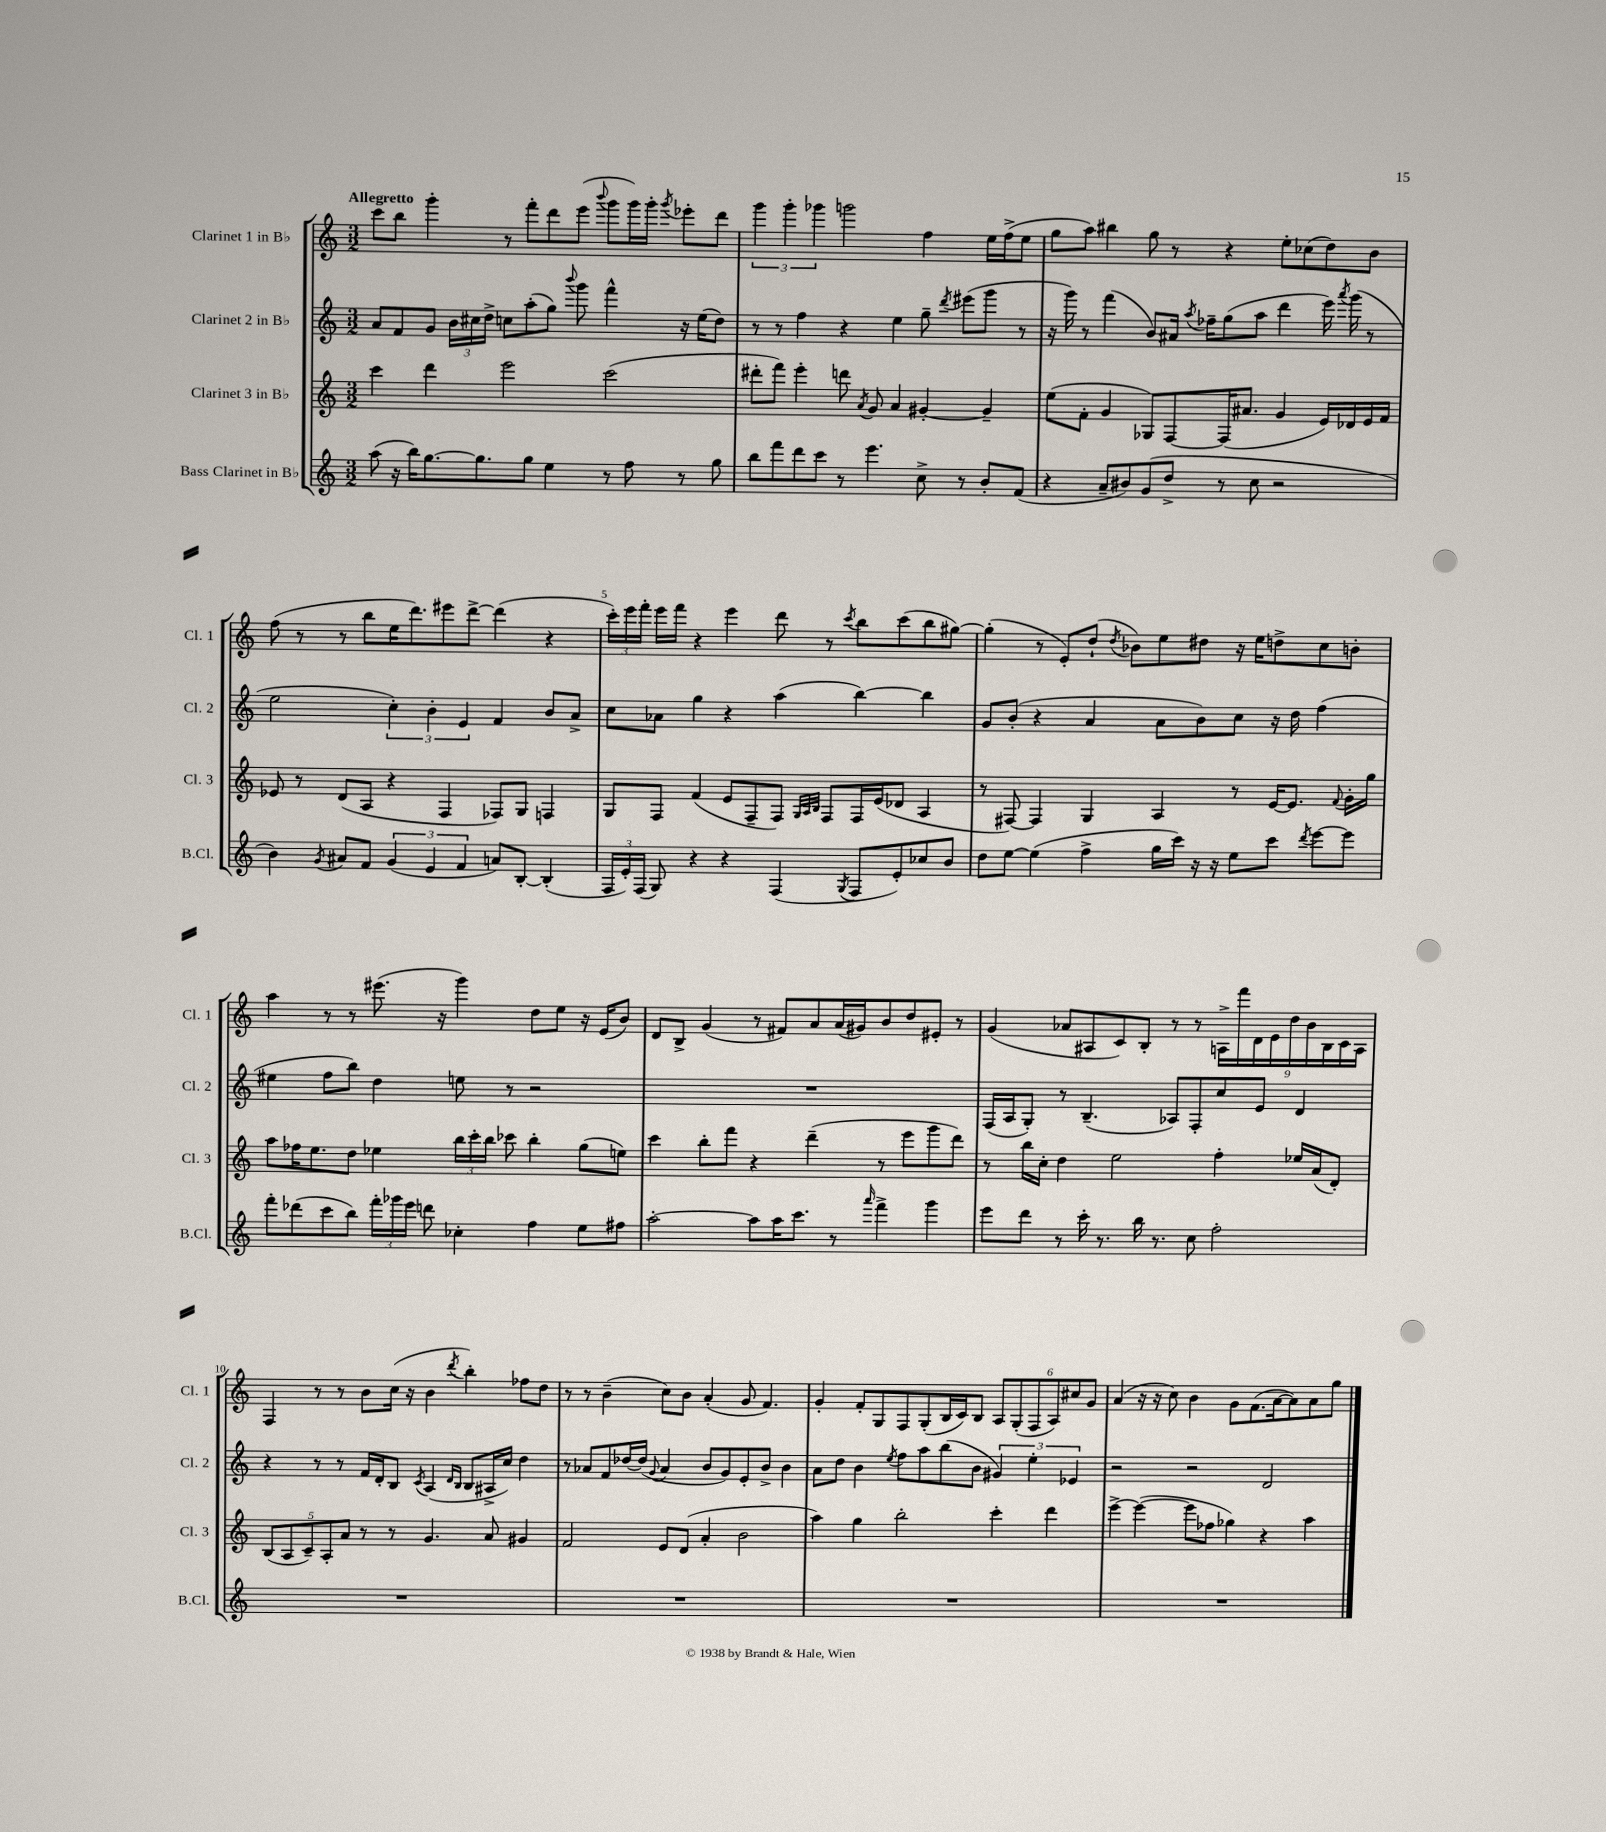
<<
\new StaffGroup <<
\new Staff = "s0" \with { instrumentName = "Clarinet 1 in Bb" shortInstrumentName = "Cl. 1" } {
    \clef treble \key c \major \numericTimeSignature \time 3/2 \tempo "Allegretto"
    \autoBeamOff c'''8[ b''8] g'''4-. r8 f'''8[-. d'''8 e'''8]( \appoggiatura { b'''8 } g'''8[ g'''16) g'''16]-. \acciaccatura { g'''8 } ees'''8[-. d'''8] |
    \tuplet 3/2 { g'''4 g'''4-. ges'''4 } g'''2 f''4 e''16[ f''16->( e''8] |
    g''8[ a''8]) bis''4 g''8 r8 r4 e''8[-. ces''8( d''8) b'8] |
    f''8( r8 r8 b''8[ e''16 d'''8.) eis'''8 d'''8]~-> d'''4( r4 |
    \tuplet 3/2 { c'''16[-.) e'''16 f'''16]-. } e'''16[ f'''16] r4 e'''4 d'''8 r8 \acciaccatura { c'''8 } b''8[ c'''8( b''8 gis''8]~) |
    gis''4-.( r8 e'8[-.) d''8]-!( \acciaccatura { d''8 } bes'8[) e''8 dis''8] r16 e''16[ d''8-> c''8 b'8]-. |
    a''4 r8 r8 eis'''8.( r16 g'''4) d''8[ e''8] r16 e'16[( b'8]) |
    d'8[ b8]-> g'4( r8 fis'8[) a'8 a'16( gis'16) b'8 d''8 eis'8]-. r8 |
    g'4( aes'8[ ais8 c'8) b8]-. r8 r8 \tuplet 9/8 { a16[-> f'''16 d'16 e'16 d''16 b'16 b16 c'16 a16] } |
    f4 r8 r8 b'8[ c''16]( r16 b'4 \acciaccatura { d'''8 } b''4-.) fes''8[ d''8] |
    r8 r8 b'4--( c''8[) b'8] a'4-.( g'8 f'4.) |
    g'4-. f'8[-. g8 f8 g8-.( b16 c'16) b8] \tuplet 6/4 { a8[ g8-.( f8 a8) cis''8 g'8] } |
    a'4( r16 r16 c''8) b'4 g'8[ f'8.( a'16~ a'8) a'8 g''8] \bar "|." |
}
\new Staff = "s1" \with { instrumentName = "Clarinet 2 in Bb" shortInstrumentName = "Cl. 2" } {
    \clef treble \key c \major \numericTimeSignature \time 3/2
    \autoBeamOff a'8[ f'8 g'8] \tuplet 3/2 { b'16[ cis''16 d''16]-> } c''8[ a''8-.( g''8]) \appoggiatura { b'''8 } g'''8 f'''4-^ r16 e''16[( d''8]) |
    r8 r8 f''4 r4 e''4 g''8-- \acciaccatura { d'''8 } eis'''8[( g'''8] r8 |
    r16 g'''16) r8 f'''4( b'8[) ais'16] \acciaccatura { a''8 } fes''16[-- g''8( a''8] d'''4 e'''16) \acciaccatura { a'''8 } g'''16( r8 |
    e''2 \tuplet 3/2 { c''4-.) b'4-. e'4 } f'4 b'8[ a'8]-> |
    c''8[ aes'8] g''4 r4 a''4( b''4~) b''4 |
    g'8[ b'8]-.( r4 a'4 a'8[ b'8) c''8] r16 d''16 f''4( |
    eis''4 f''8[ b''8]) d''4 e''8 r8 r2 |
    R1. |
    f16[( a16 g8]-.) r8 b4.--( aes8[) f8-. c''8 e'8] d'4 |
    r4 r8 r8 f'16[ d'16-. b8] \acciaccatura { c'8 } a4( \grace { d'16[ b16] } b8[ ais16-> c''16]) d''4 |
    r8 aes'8[ f'8 des''16~ des''16]( \appoggiatura { g'8 } aes'4 b'8[ g'8) e'8-. b'8]-> b'4 |
    a'8[ d''8] b'4 \acciaccatura { e''8 } f''8[ a''8 b''8( b'8] \tuplet 3/2 { gis'4) e''4-. ees'4 } |
    r2 r2 d'2 \bar "|." |
}
\new Staff = "s2" \with { instrumentName = "Clarinet 3 in Bb" shortInstrumentName = "Cl. 3" } {
    \clef treble \key c \major \numericTimeSignature \time 3/2
    \autoBeamOff c'''4 d'''4 e'''2 c'''2( |
    dis'''8[-. f'''8]) e'''4-. d'''8 \acciaccatura { a'8 } g'8 a'4 gis'4~-. gis'4-- |
    e''8[( f'8]-. g'4 ges8[) f8~ f16( ais'8.] g'4 e'16[) des'16 e'16 f'16] |
    ees'8 r8 d'8[( a8] r4 f4 fes8[) g8] f4 |
    g8[ f8] f'4( e'8[ f8-- f8]) \grace { g32[ a32 b32] } f8[ f16 e'16( des'8] a4 |
    r8 fis8~) fis4 g4 a4 r8 e'16[~ e'8.] \appoggiatura { f'8 } g'16[-. g''16] |
    a''8[ fes''16 e''8. d''8] ees''4 \tuplet 3/2 { b''16[ c'''16-. b''16] } ces'''8 b''4-. g''8[( e''8]) |
    c'''4 b''8[-. f'''8] r4 d'''4--( r8 e'''8[ g'''8 d'''8]) |
    r8 b''16[ c''16]-. d''4 e''2 f''4-. ees''16[ a'16( d'8]-.) |
    \tuplet 5/4 { b8[( a8 c'8--) a8-. a'8] } r8 r8 g'4. a'8 gis'4 |
    f'2 e'8[ d'8]( a'4-. b'2 |
    a''4) g''4 b''2-. c'''4-. d'''4 |
    e'''4~-> e'''4~( e'''8[ fes''8] ges''4) r4 a''4 \bar "|." |
}
\new Staff = "s3" \with { instrumentName = "Bass Clarinet in Bb" shortInstrumentName = "B.Cl." } {
    \clef treble \key c \major \numericTimeSignature \time 3/2
    \autoBeamOff a''8( r16 b''16[) g''8.~ g''8. g''8] e''4 r8 f''8 r8 g''8 |
    b''8[ f'''8 d'''8 c'''8] r8 e'''4. c''8-> r8 b'8[-. f'8]( |
    r4 a'8[-- bis'8) g'8( d''8]-> r8 c''8 r2 |
    b'4) \acciaccatura { g'8 } ais'8[ f'8] \tuplet 3/2 { g'4( e'4 f'4 } a'8[) b8]~-. b4-.( |
    \tuplet 3/2 { f16[ e'16-.) f16]( } g8) r4 r4 f4( \acciaccatura { g8 } f8[ e'8-.) ces''8 b'8] |
    d''8[ e''8]~ e''4( f''4-> g''16[ c'''16]) r16 r16 e''8[ c'''8] \acciaccatura { d'''8 } e'''8[~ e'''8] |
    f'''8[-. des'''8( c'''8 b''8]) \tuplet 3/2 { f'''16[-. ges'''16 e'''16] } d'''8 ces''4-. f''4 e''8[ fis''8] |
    a''2~-. a''8[ a''16 c'''8.] r8 \grace { a'''16 } f'''4-> g'''4 |
    e'''8[ d'''8] r8 c'''16-. r8. b''16 r8. c''8 f''2-. |
    R1. |
    R1. |
    R1. |
    R1. \bar "|." |
}
>>
>>
\layout { \context { \Score \override BarNumber.break-visibility = ##(#f #t #t) barNumberVisibility = #(every-nth-bar-number-visible 5) } }
